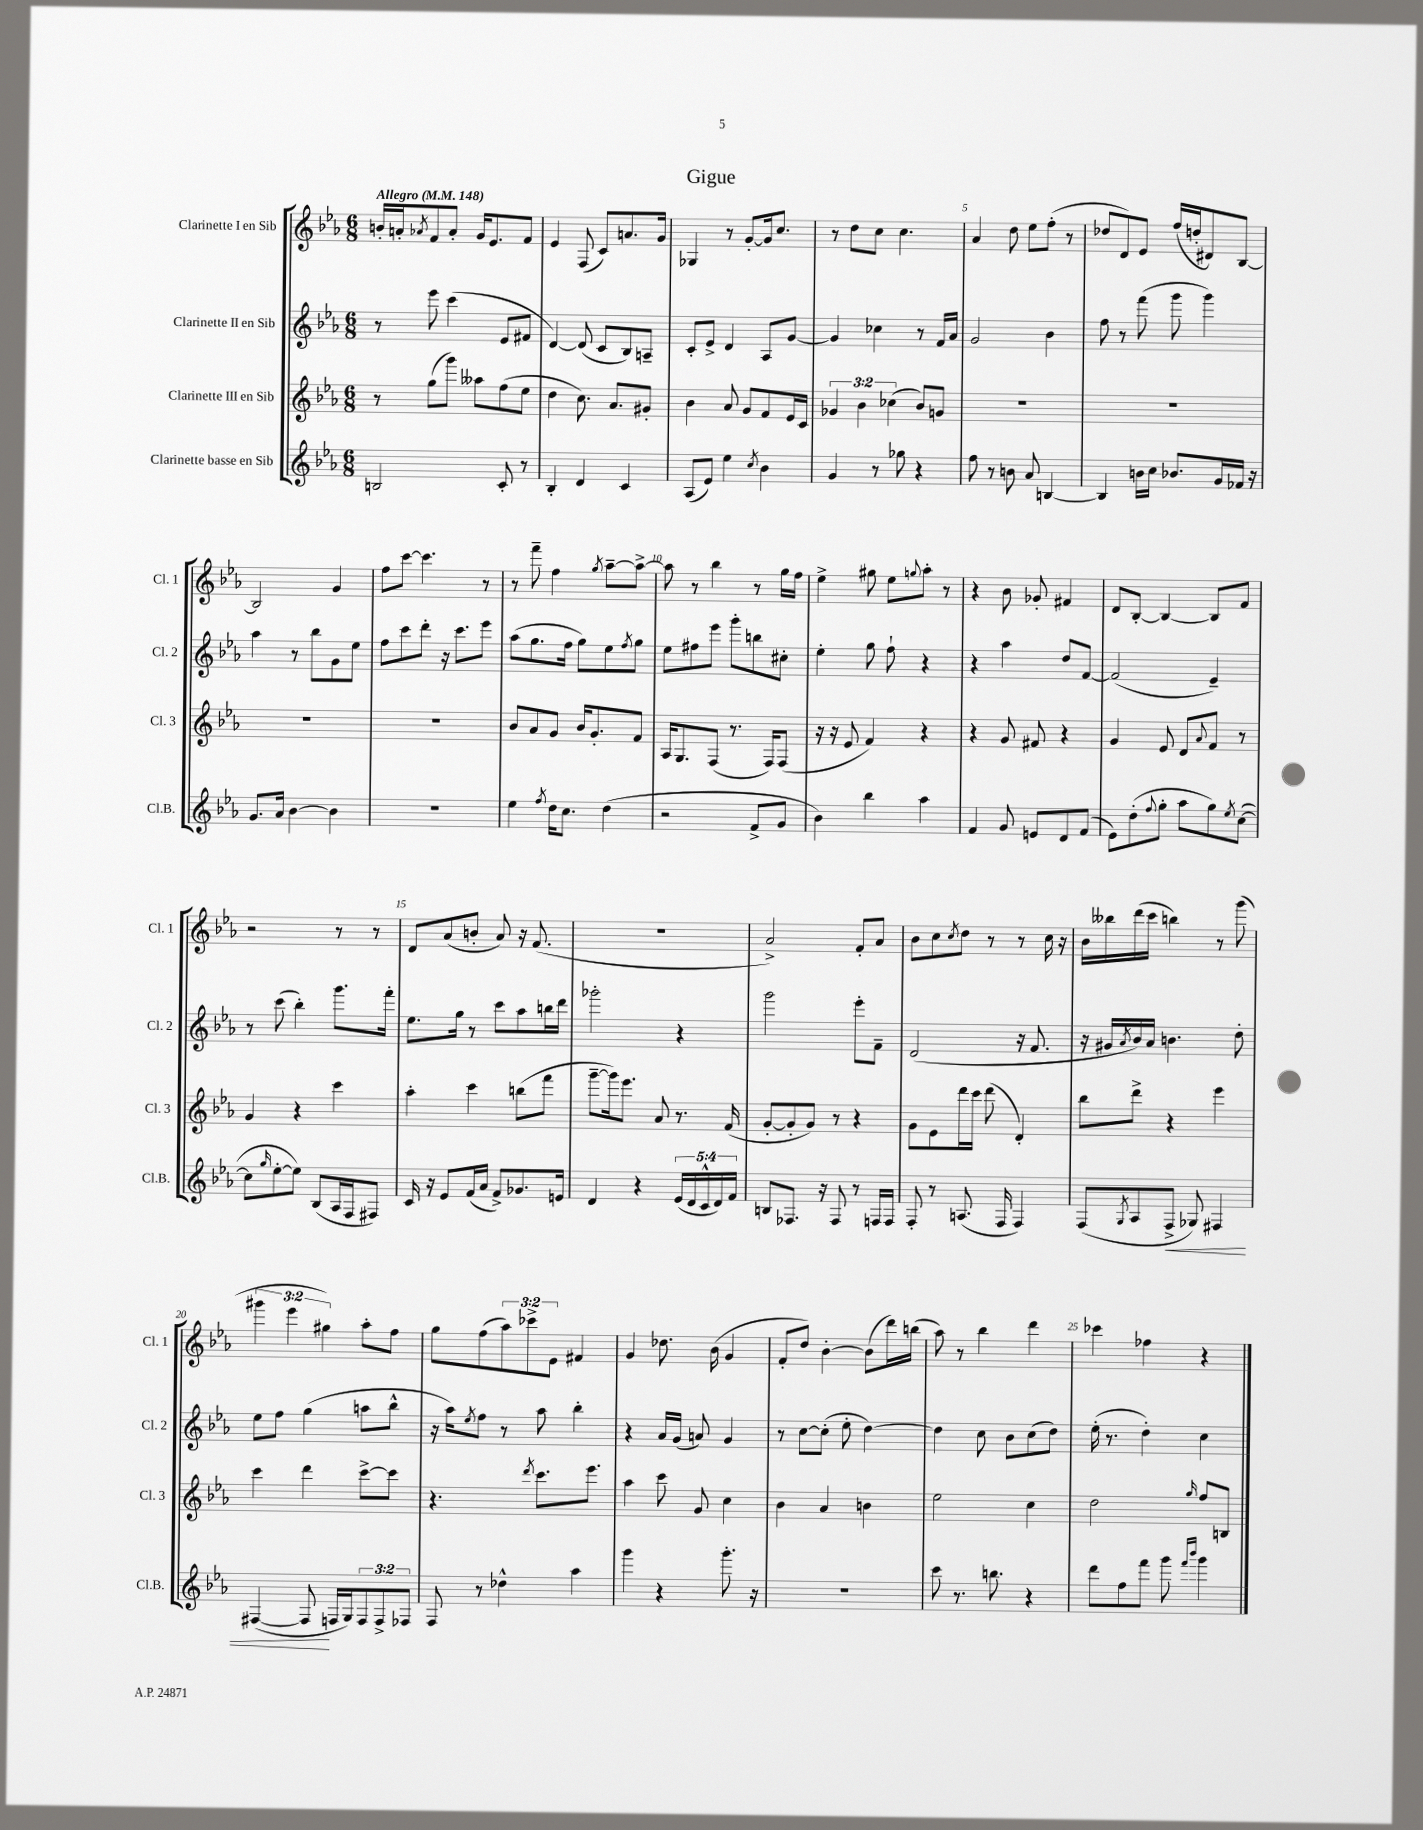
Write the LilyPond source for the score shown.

\header { title = "Gigue" }
<<
\new StaffGroup <<
\new Staff = "s0" \with { instrumentName = "Clarinette I en Sib" shortInstrumentName = "Cl. 1" } {
    \clef treble \key ees \major \numericTimeSignature \time 6/8 \override Staff.TupletNumber.text = #tuplet-number::calc-fraction-text \tempo "Allegro" 4 = 148
    b'16-. a'16-. \acciaccatura { aes'8 } f'8 aes'8-. g'16 ees'8. f'8 |
    ees'4 f8( c'8) a'8. g'16 |
    ges4 r8 g'8~-. g'16 c''8. |
    r8 d''8 c''8 c''4. |
    aes'4 d''8 ees''8 f''8-.( r8 |
    des''8 d'8) ees'8 f''16( d''16-. dis'8) bes8~ |
    bes2 g'4 |
    f''8 c'''8~ c'''4. r8 |
    r8 f'''8-- f''4 \acciaccatura { g''8 } aes''8~-- aes''8~-> |
    aes''8 r8 bes''4 r8 g''16 f''16 |
    ees''4-> gis''8 ees''8 \appoggiatura { g''8 } aes''8-. r8 |
    r4 bes'8 ges'8-. fis'4 |
    d'8 bes8~-. bes4~ bes8 f'8 |
    r2 r8 r8 |
    d'8 aes'8( b'8-. aes'8) r16 f'8.( |
    R2. |
    aes'2->) f'8-. aes'8 |
    bes'8 c''8 \acciaccatura { c''8 } d''8 r8 r8 c''16 r16 |
    bes'16 beses''16 d'''16( c'''16 b''4) r8 g'''8( |
    \tuplet 3/2 { gis'''4 ees'''4 gis''4) } aes''8-. f''8 |
    g''8 f''8( \tuplet 3/2 { aes''8) ces'''8-> ees'8 } fis'4 |
    g'4 des''8. bes'16( g'4 |
    f'8-. d''8) bes'4~-. bes'8( d'''16) b''16( |
    aes''8) r8 bes''4 d'''4 |
    ces'''4 fes''4 r4 \bar "|." |
}
\new Staff = "s1" \with { instrumentName = "Clarinette II en Sib" shortInstrumentName = "Cl. 2" } {
    \clef treble \key ees \major \numericTimeSignature \time 6/8
    r8 ees'''8 c'''4( ees'8 fis'8 |
    d'4~) d'8( c'8 bes8) a8-- |
    c'8-. ees'8-> d'4 aes8 g'8~ |
    g'4 ces''4 r8 f'16 aes'16 |
    g'2 bes'4 |
    f''8 r8 f'''8( g'''8 g'''4) |
    aes''4 r8 bes''8 g'8 ees''8 |
    f''8 c'''8 d'''8-. r16 c'''8. ees'''8 |
    aes''8( g''8. f''16 g''8) ees''8 \acciaccatura { f''8 } g''8 |
    ees''8 fis''8 ees'''8 g'''8-. b''8 cis''8-. |
    ees''4-. g''8 f''8-! r4 |
    r4 aes''4 d''8 f'8~ |
    f'2( ees'4--) |
    r8 c'''8( bes''4-.) g'''8. f'''16-. |
    ees''8. g''16 r8 c'''8 aes''8 b''16 d'''16 |
    ges'''2-. r4 |
    g'''2 ees'''8-. f'8-- |
    d'2( r16 f'8. |
    r16 gis'16 \acciaccatura { aes'8 } bes'16) aes'16 b'4. d''8-. |
    ees''8 f''8 g''4( a''8 bes''8-^ |
    r16 aes''16) \acciaccatura { ees''8 } f''8 r8 aes''8 bes''4-. |
    r4 aes'16 g'16( a'8) g'4 |
    r8 c''8~ c''8-.( ees''8-. d''4~) |
    d''4 c''8 bes'8 c''8( d''8) |
    ees''16-.( r8. d''4-.) c''4 \bar "|." |
}
\new Staff = "s2" \with { instrumentName = "Clarinette III en Sib" shortInstrumentName = "Cl. 3" } {
    \clef treble \key ees \major \numericTimeSignature \time 6/8 \override Staff.TupletNumber.text = #tuplet-number::calc-fraction-text
    r8 g''8( g'''8) aeses''8 f''8( ees''8 |
    d''4 c''8.) aes'8. gis'8-. |
    bes'4 aes'8 g'8 f'8 ees'16 c'16 |
    \tuplet 3/2 { ges'4 bes'4 ces''4( } bes'8) g'8 |
    R2. |
    R2. |
    R2. |
    R2. |
    bes'8 aes'8 g'8 bes'16 g'8.-. f'8 |
    aes16 g8. f8( r8. f16) f8( |
    r16 r16 ees'8 f'4) r4 |
    r4 g'8 fis'8 r4 |
    g'4 ees'8 d'8 \appoggiatura { aes'8 } f'8 r8 |
    g'4 r4 c'''4 |
    aes''4-. c'''4 b''8( f'''8 |
    g'''8~-- g'''16) ees'''8. aes'8 r8. f'16( |
    g'8~-. g'8-. g'8) r8 r4 |
    g'8 ees'8 d'''16 c'''16 d'''8( d'4-.) |
    bes''8 d'''8-> r4 ees'''4 |
    c'''4 d'''4 c'''8~-> c'''8 |
    r4. \acciaccatura { d'''8 } c'''8. ees'''8. |
    aes''4 c'''8 g'8 c''4 |
    bes'4 aes'4 b'4 |
    ees''2 c''4 |
    d''2 \grace { g''16 } f''8 b8 \bar "|." |
}
\new Staff = "s3" \with { instrumentName = "Clarinette basse en Sib" shortInstrumentName = "Cl.B." } {
    \clef treble \key ees \major \numericTimeSignature \time 6/8 \override Staff.TupletNumber.text = #tuplet-number::calc-fraction-text
    b2 c'8-. r8 |
    bes4-. d'4 c'4 |
    aes8( ees'8) ees''4 \acciaccatura { c''8 } bes'4 |
    g'4 r8 ges''8 r4 |
    f''8 r8 b'8 aes'8 b4~ |
    b4 b'16 c''16 bes'8. g'16 fes'16 r16 |
    g'8. aes'16 bes'4~ bes'4 |
    R2. |
    ees''4 \acciaccatura { f''8 } d''16 c''8. d''4( |
    r2 f'8-> g'8 |
    bes'4) bes''4 aes''4 |
    f'4 g'8 e'8 d'8 f'8( |
    ees'8) d''8-.( \appoggiatura { f''8 } g''8-. aes''8 g''8) \acciaccatura { ees''8 } c''8~( |
    c''8 \grace { g''16 } ees''8~-. ees''8) bes8( aes16 f16 fis8) |
    c'16 r16 ees'8 f'16( aes'16 f'8->) ges'8. e'16 |
    d'4 r4 \tuplet 5/4 { ees'16( d'16 c'16-^ d'16) f'16 } |
    b8 fes8. r16 fes8 r8 f16 f16 |
    f8-. r8 a8.( f16 f4) |
    f8( \acciaccatura { g8 } aes8 f8->\< ges8) fis4 |
    fis4~( fis8\! f16 g16) \tuplet 3/2 { f8 f8-> fes8 } |
    f8 r8 des''4-^ aes''4 |
    g'''4 r4 g'''8.-. r16 |
    R2. |
    c'''8 r8. b''8. r4 |
    d'''8 f''8 f'''8 g'''8 \grace { f'''16 bes'''16 } g'''4 \bar "|." |
}
>>
>>
\layout { \context { \Score \override BarNumber.break-visibility = ##(#f #t #t) barNumberVisibility = #(every-nth-bar-number-visible 5) } }
